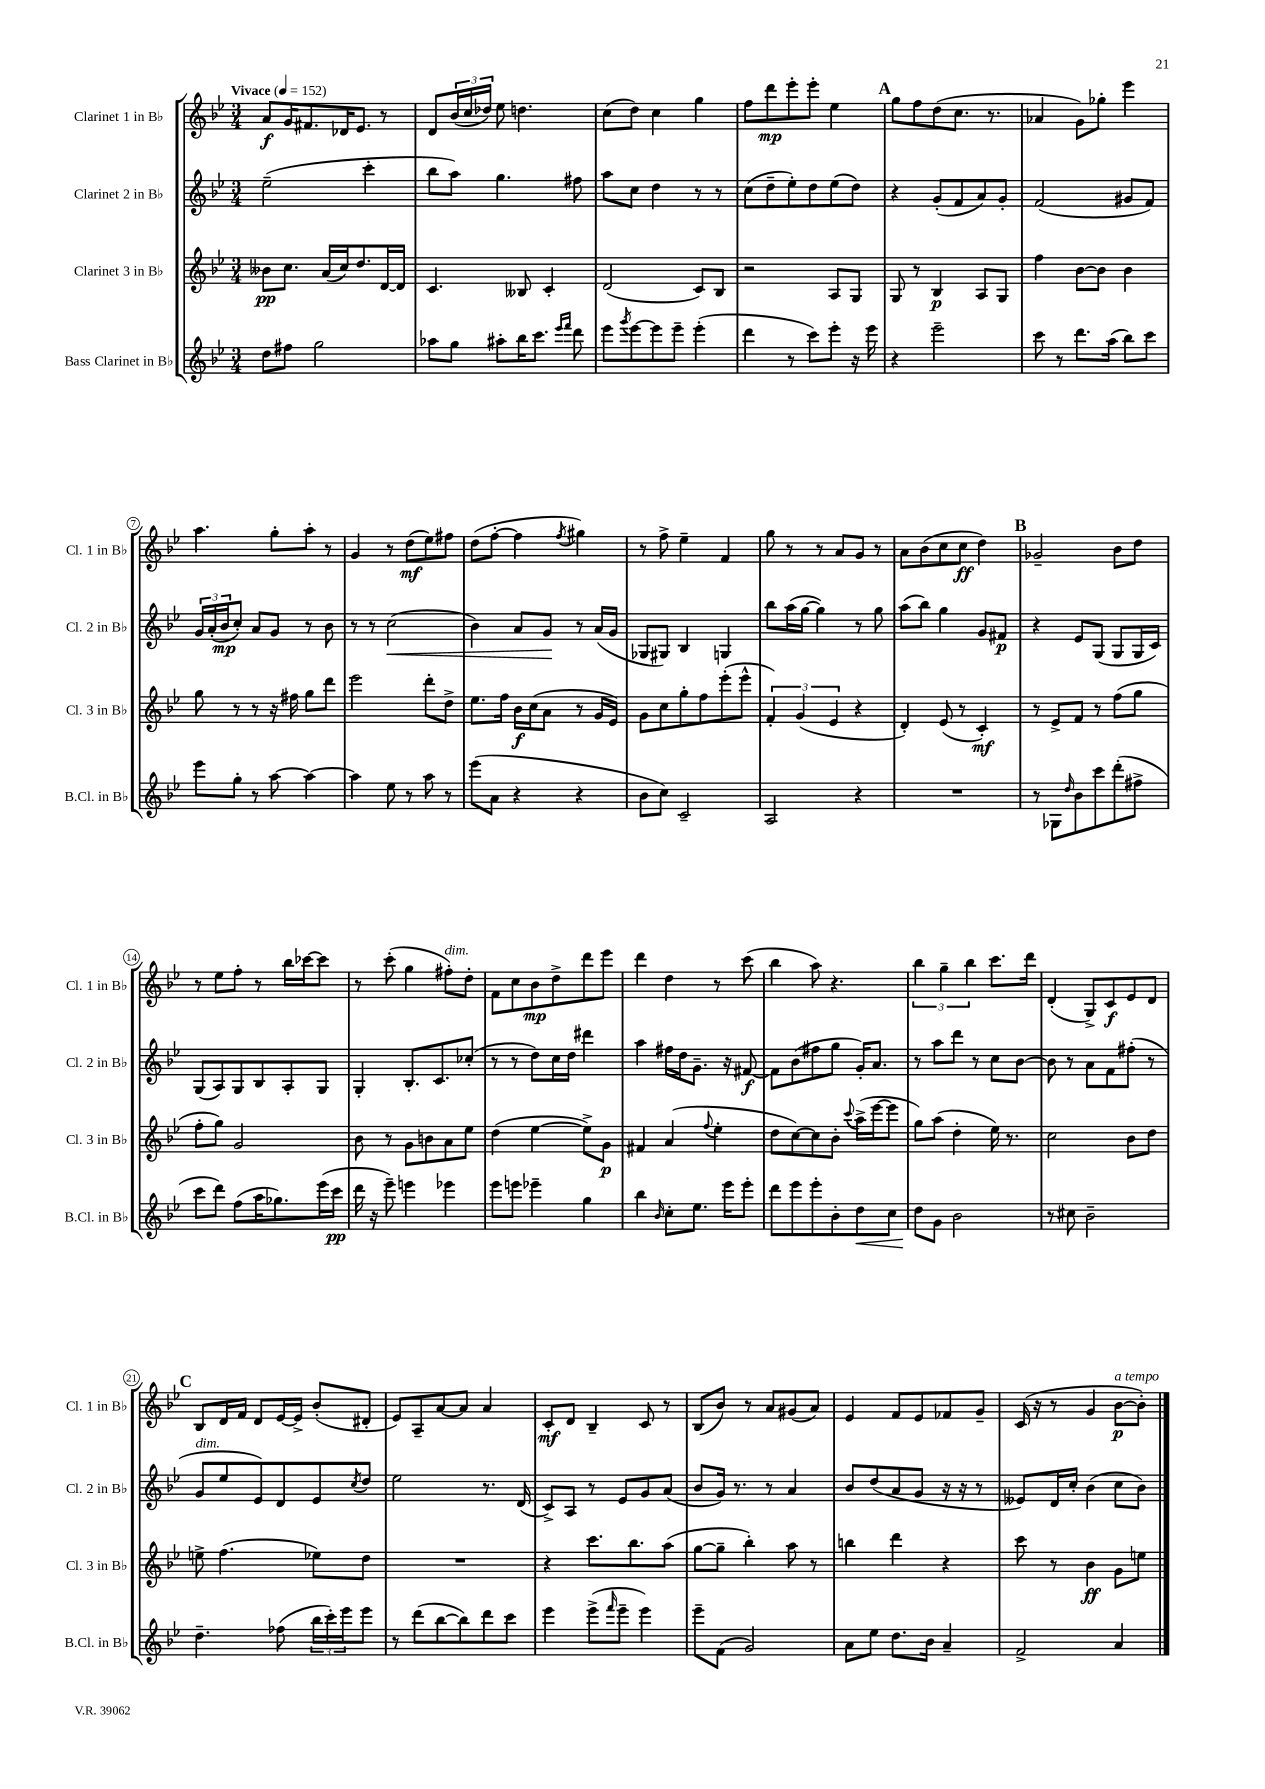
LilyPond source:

<<
\new StaffGroup <<
\new Staff = "s0" \with { instrumentName = "Clarinet 1 in Bb" shortInstrumentName = "Cl. 1 in Bb" } {
    \clef treble \key bes \major \numericTimeSignature \time 3/4 \tempo "Vivace" 4 = 152
    a'8\f g'16 fis'8. des'16 ees'8. r8 |
    d'8 \tuplet 3/2 { bes'16( c''16 des''16) } ees''8 d''4. |
    c''8( d''8) c''4 g''4 |
    f''8 d'''8\mp ees'''8-. ees'''8-. ees''4 |
    \mark \markup { \bold "A" } g''8 f''8 d''8( c''8. r8. |
    aes'4 g'8) ges''8-. ees'''4 |
    a''4. g''8-. a''8-. r8 |
    g'4 r8 d''8\mf( ees''8) fis''8 |
    d''8( f''8~-. f''4 \acciaccatura { f''8 } gis''4) |
    r8 f''8-> ees''4-- f'4 |
    g''8 r8 r8 a'8 g'8 r8 |
    a'8 bes'8( c''8 c''8\ff d''4) |
    \mark \markup { \bold "B" } ges'2-- bes'8 d''8 |
    r8 ees''8 f''8-. r8 bes''16 ces'''16~ ces'''8 |
    r8 c'''8-.( g''4 fis''8-.^\markup { \italic "dim." }) d''8-. |
    f'8 c''8 bes'8\mp d''8-> d'''8 ees'''8 |
    d'''4 d''4 r8 c'''8( |
    bes''4 a''8) r4. |
    \tuplet 3/2 { bes''4 g''4-- bes''4 } c'''8. d'''16 |
    d'4-.( g8->) c'8\f ees'8 d'8 |
    \mark \markup { \bold "C" } bes8 d'16 f'16 d'8 ees'16~ ees'16-> bes'8-.( dis'8-. |
    ees'8) a8-- a'8~ a'8 a'4 |
    c'8-.\mf d'8 bes4-- c'8 r8 |
    bes8( bes'8) r8 a'8 gis'8( a'8) |
    ees'4 f'8 ees'8 fes'8 g'8-- |
    c'16( r16 r8 g'4 bes'8~\p^\markup { \italic "a tempo" } bes'8-.) \bar "|." |
}
\new Staff = "s1" \with { instrumentName = "Clarinet 2 in Bb" shortInstrumentName = "Cl. 2 in Bb" } {
    \clef treble \key bes \major \numericTimeSignature \time 3/4
    ees''2--( c'''4-. |
    bes''8 a''8) g''4. fis''8 |
    a''8 c''8 d''4 r8 r8 |
    c''8( d''8-- ees''8-.) d''8 ees''8( d''8) |
    \mark \markup { \bold "A" } r4 g'8-.( f'8 a'8) g'8-. |
    f'2( gis'8 f'8) |
    \tuplet 3/2 { g'16 a'16-.( bes'16\mp } c''8-.) a'8 g'8 r8 bes'8 |
    r8 r8 c''2\<( |
    bes'4) a'8 g'8\! r8 a'16( g'16 |
    ges8 gis8) bes4 g4 |
    bes''8 a''16( g''16~ g''4) r8 g''8 |
    a''8( bes''8) g''4 g'8 fis'8\p |
    \mark \markup { \bold "B" } r4 ees'8 g8( g8 g16 c'16) |
    g8( a8) g8 bes8 a8-. g8 |
    g4-. bes8.-. c'8. ces''8-.( |
    r8 r8 d''8) c''16 d''16 dis'''4 |
    a''4 fis''16 d''16 g'8.-- r16 fis'8~\f |
    fis'8 bes'8( fis''8 g''8 g'16-.) a'8. |
    r8 a''8 d'''8 r8 c''8 bes'8~ |
    bes'8 r8 a'8 f'8 fis''8-.( r8 |
    \mark \markup { \bold "C" } g'8^\markup { \italic "dim." } ees''8 ees'8) d'8 ees'8 \acciaccatura { c''8 } d''8 |
    ees''2 r8. d'16( |
    c'8->) a8 r8 ees'8 g'8 a'8( |
    bes'8 g'16) r8. r8 a'4 |
    bes'8 d''8( a'8 g'8 r16 r16 r8 |
    eeses'8) d'16 c''16-. bes'4( c''8 bes'8) \bar "|." |
}
\new Staff = "s2" \with { instrumentName = "Clarinet 3 in Bb" shortInstrumentName = "Cl. 3 in Bb" } {
    \clef treble \key bes \major \numericTimeSignature \time 3/4
    beses'8\pp c''8. a'16( c''16) d''8. d'16~ d'16 |
    c'4. beses8 c'4-. |
    d'2( c'8) bes8 |
    r2 a8 g8 |
    \mark \markup { \bold "A" } g8 r8 bes4\p a8 g8 |
    f''4 bes'8~ bes'8 bes'4 |
    g''8 r8 r8 r16 fis''16 g''8 d'''8 |
    ees'''2 d'''8-. d''8-> |
    ees''8. f''16 bes'16\f c''16( a'8 r8 g'16 ees'16) |
    g'8 c''8 g''8-. f''8 ees'''8-.( ees'''8-^ |
    \tuplet 3/2 { f'4-.) g'4( ees'4 } r4 |
    d'4-.) ees'8( r8 c'4-.\mf) |
    \mark \markup { \bold "B" } r8 ees'8-> f'8 r8 f''8( g''8 |
    f''8-. g''8) g'2 |
    bes'8 r8 g'8 b'8 a'8 ees''8 |
    d''4( ees''4~ ees''8->) g'8\p |
    fis'4 a'4( \appoggiatura { f''8 } ees''4-. |
    d''8 c''8~) c''8 bes'8-. \appoggiatura { c'''8 } a''16->( ees'''16~ ees'''8 |
    g''8) a''8( d''4-. ees''16) r8. |
    c''2 bes'8 d''8 |
    \mark \markup { \bold "C" } e''8-> f''4.( ees''8) d''8 |
    R2. |
    r4 c'''8. bes''8. a''8( |
    g''8~ g''8-- bes''4-.) a''8 r8 |
    b''4 d'''4 r4 |
    c'''8 r8 bes'4\ff g'8 e''8 \bar "|." |
}
\new Staff = "s3" \with { instrumentName = "Bass Clarinet in Bb" shortInstrumentName = "B.Cl. in Bb" } {
    \clef treble \key bes \major \numericTimeSignature \time 3/4
    d''8 fis''8 g''2 |
    aes''8 g''8 ais''8-. bes''16 c'''8. \grace { ees'''16 f'''16 } d'''8 |
    ees'''8 \acciaccatura { g'''8 } ees'''8~ ees'''8 ees'''8-- ees'''4-.( |
    d'''4 r8 c'''8) ees'''8-. r16 ees'''16 |
    \mark \markup { \bold "A" } r4 ees'''2-- |
    c'''8 r8 d'''8. a''16( bes''8) c'''8 |
    ees'''8 g''8-. r8 a''8~ a''4~ |
    a''4 ees''8 r8 a''8 r8 |
    ees'''8( a'8 r4 r4 |
    bes'8 c''8) c'2-- |
    a2 r4 |
    R2. |
    \mark \markup { \bold "B" } r8 ges8 \grace { d''16 } bes'8 c'''8 d'''8-.( fis''8-> |
    c'''8 d'''8) f''8( a''16 ges''8.) ees'''16( c'''16\pp |
    d'''16 r16 ees'''8--) e'''4 ees'''4 |
    ees'''8 e'''8 ees'''4-- g''4 |
    bes''4 \grace { bes'16 } c''8-. ees''8. ees'''16 ees'''8-. |
    d'''8 ees'''8 ees'''8-. bes'8-. d''8\< c''8 |
    d''8\! g'8 bes'2 |
    r8 cis''8 bes'2-- |
    \mark \markup { \bold "C" } d''4.-- fes''8( \tuplet 3/2 { bes''16 c'''16-.) ees'''16 } ees'''8 |
    r8 d'''8( bes''8~ bes''8) d'''8 c'''8 |
    ees'''4 ees'''8->( \grace { f'''16 } ees'''8-- ees'''4) |
    ees'''8-- f'8( g'2) |
    a'8 ees''8 d''8. bes'16 a'4-- |
    f'2-> a'4 \bar "|." |
}
>>
>>
\layout { \context { \Score \override BarNumber.stencil = #(make-stencil-circler 0.1 0.3 ly:text-interface::print) } }
